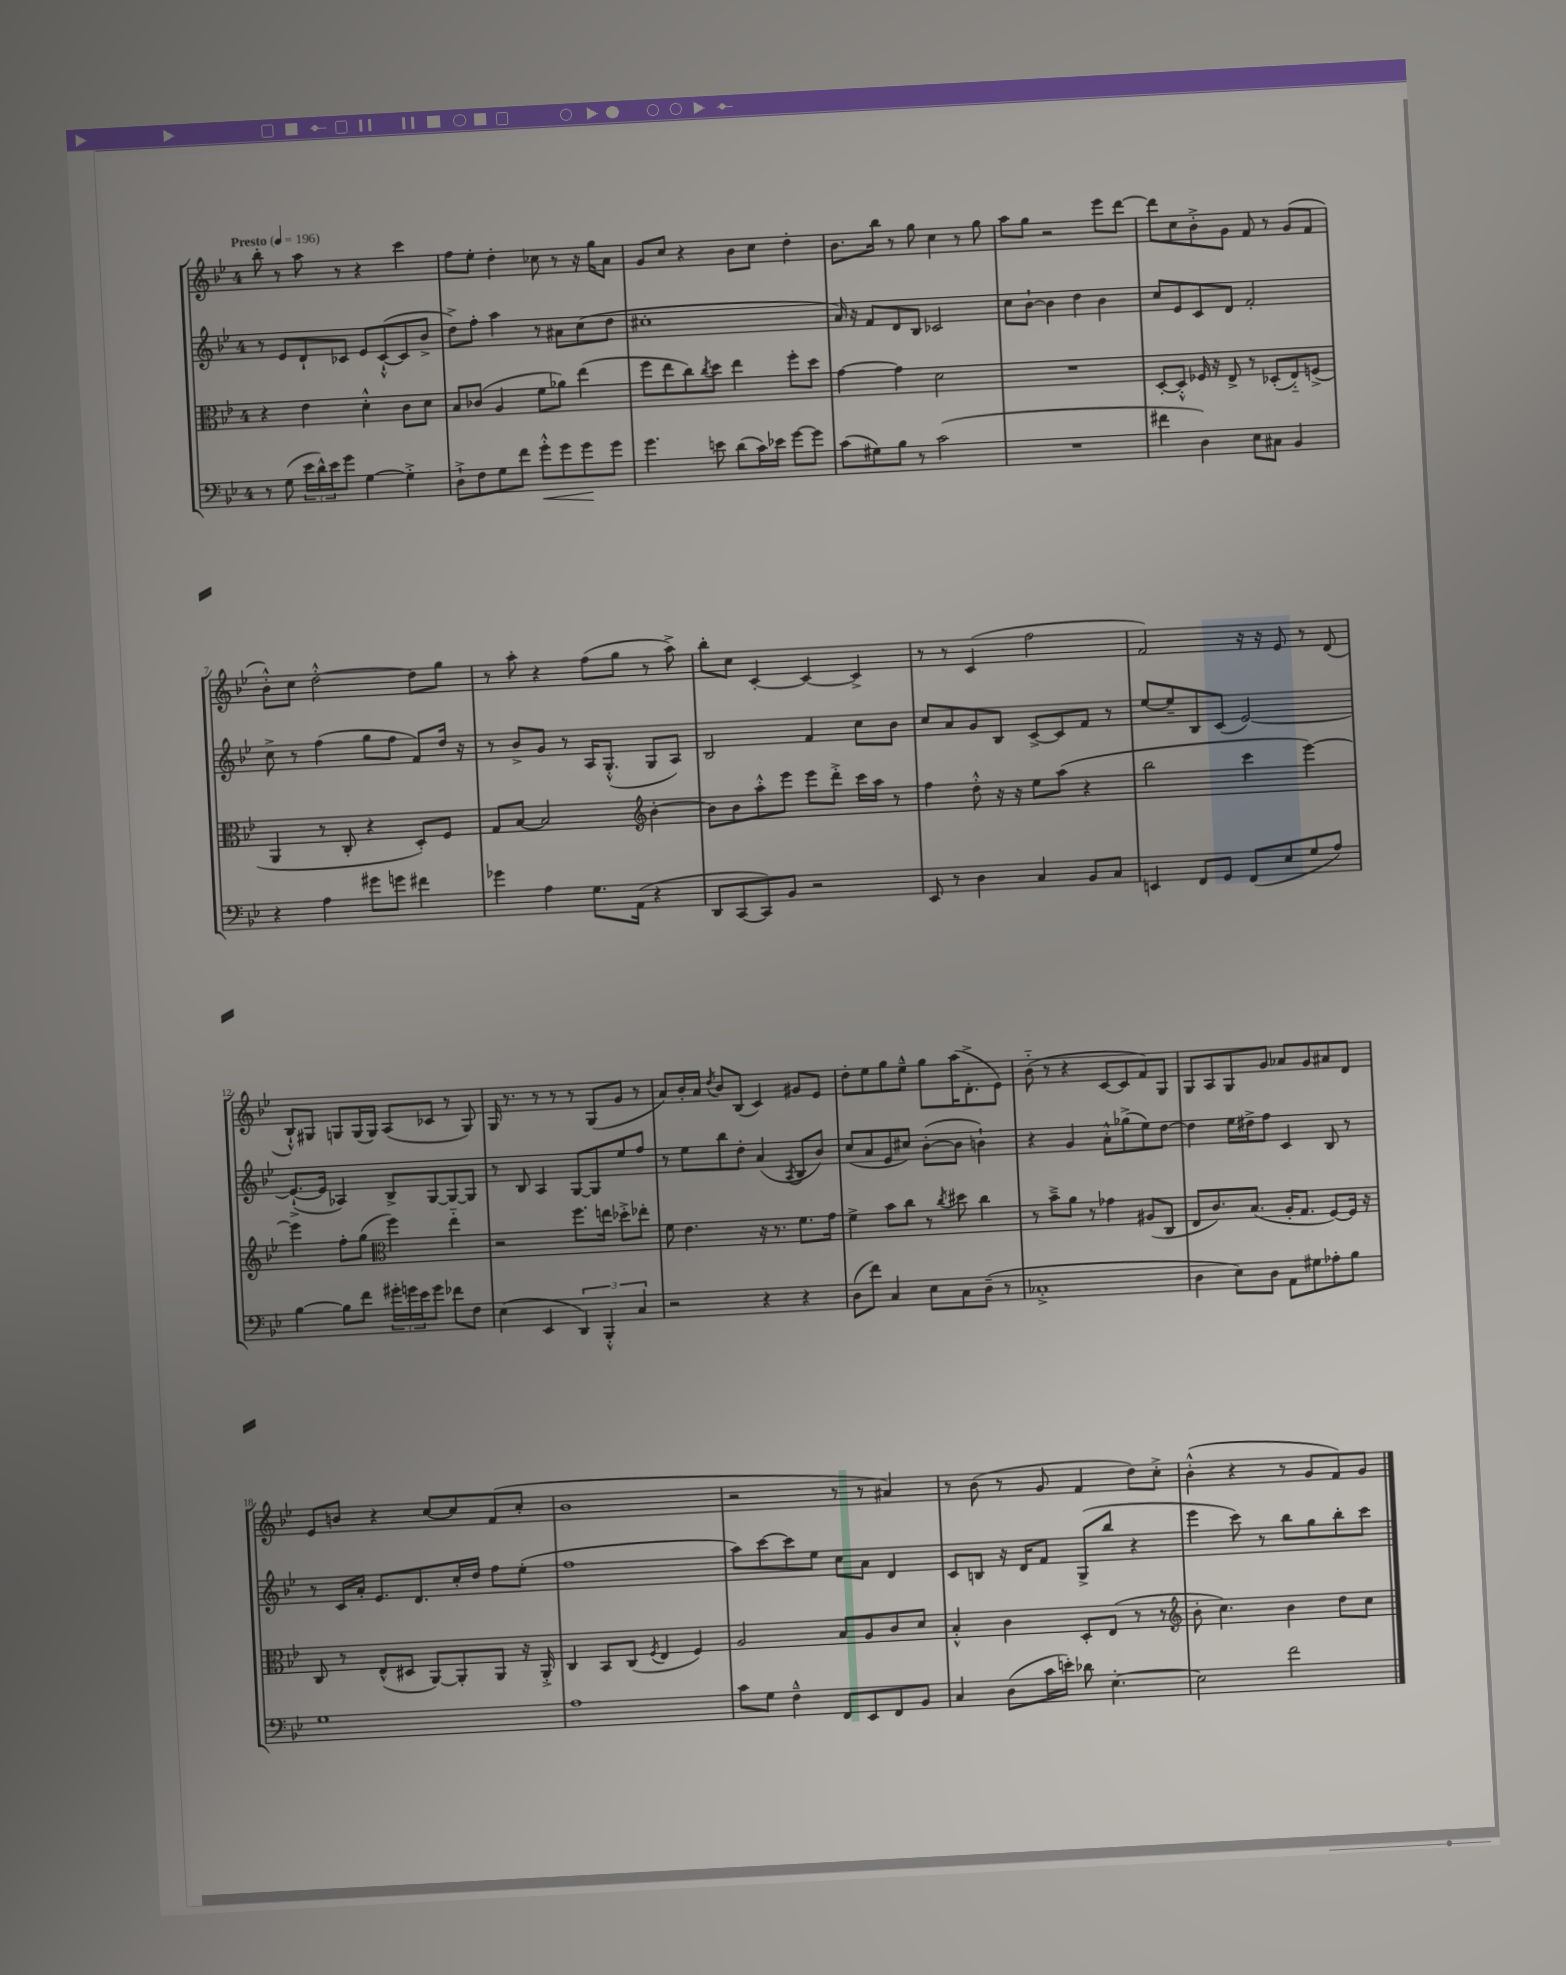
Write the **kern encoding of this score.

**kern	**kern	**kern	**kern
*staff4	*staff3	*staff2	*staff1
*clefF4	*clefC3	*clefG2	*clefG2
*k[b-e-]	*k[b-e-]	*k[b-e-]	*k[b-e-]
*M4/4	*M4/4	*M4/4	*M4/4
*MM196	*MM196	*MM196	*MM196
8r	4r	8r	8bb-'
(8G	.	8e-	8r
24e-	4e-	8d`	8aa
24d^^)	.	.	.
24e-	.	.	.
8g	.	8c-	8r
[4G	4d'^^	8e-	4r
.	.	([8c-`^^	.
4G'^]	8c	8c-]	4ccc
.	8d	8b-^	.
=	=	=	=
8D`^	8B-	8dd^)	8ff
8F	(8c-	8ff'	8ee-'
8G	4A	4aa	4dd'
8f	.	.	.
8g'^^	8f	8r	8cc-
8g	8a-)	8a#	8r
8g	(4ee-	(8cc	16r
.	.	.	16gg
8g	.	8dd	8a
=	=	=	=
4.g	8ff	1cc#'	8g
.	8ee-	.	8cc
.	8cc)	.	4r
.	8qcc	.	.
8e	8dd	.	.
(8d	4ee-	.	8b-
16c)	.	.	8cc
16e-	.	.	.
[8g	8ff'	.	4dd'
8g]	8dd	.	.
=	=	=	=
(8c	[4g	16a)	8.b-
.	.	16r	.
8G#)	.	8f	.
.	.	.	16bb-
8B-	4g]	8d	8r
8r	.	8B-	8gg
(2c	2d	2c-	4cc
.	.	.	8r
.	.	.	8gg
=	=	=	=
1r	1r	8cc	8aa
.	.	[8b-`	8gg
.	.	4b-]	2r
.	.	4dd	.
.	.	4b-	8eee-
.	.	.	[8ddd
=	=	=	=
4f#	[8D'	8cc	8ddd]
.	8D'^^]	8e-	8cc
4D)	16F-	8c	8b-'^
.	16r	.	.
.	8E-^	8d	8g
8E-	8r	2f'	8f
8C#	(8D-'	.	8r
4BB-	8E-'~)	.	(8g
.	(8F^	.	8f
=	=	=	=
4r	4AA	8cc^	8b-'^^)
.	.	8r	8cc
4A	8r	(4ff	[2dd'^^
.	8C'	.	.
8g#	4r	8gg	.
8g	.	8ff	.
4f#	8D')	8f)	8dd]
.	8F	16dd	8gg
.	.	16r	.
=	=	=	=
4g-	8G	8r	8r
.	[8B-	8b-^	8aa'
4A	2B-]	8g	4r
.	.	8r	.
8.G	.	16A	(8ff
.	.	(8.G'^^	.
.	.	.	8gg
(16AA	.	.	.
*	*clefG2	*	*
4r	[4b-'	8G	8r
.	.	8A)	8aa^)
=	=	=	=
8DD	8b-]	2B-	8bb-'
[8CC	8b-	.	8cc
8CC])	8aa'^^	.	[4c'
8BB-	8eee-	.	.
2r	8eee-	4f	4c_
.	8ddd'^	.	.
.	16ccc	8cc	4c^]
.	16aa	.	.
.	8r	8b-	.
=	=	=	=
8EE-	4ff	8cc	8r
8r	.	8a	8r
4D	8dd'^^	8g	(4c
.	16r	8B-	.
.	16r	.	.
4C	8ee-	[8c^	2ff
.	(8aa	8c]	.
8BB-	4r	8f	.
8C	.	8r	.
=	=	=	=
4EE	2bb-	[8ee-	2f)
.	.	8ee-~]	.
8FF	.	8B-	.
8GG	.	(8c	.
(8FF	4ccc	[2e-)	16r
.	.	.	16r
8E-	.	.	8e-
8G	[4eee-)	.	8r
8A)	.	.	(8d
=	=	=	=
[4B-	4eee-]	(8.e-`^_	8B-`^^)
.	.	.	8G#
.	.	16e-]	.
8B-]	8ff'	4A-)	8G
8f	(8gg	.	(16G
.	.	.	16G)
*	*clefC3	*	*
24g#'	4ff)	8B-^	(8A
24g	.	.	.
24e-	.	.	.
8g	.	[8G	8c-
8f-	4ee-'~	8G_	8r
8F	.	8G]	8G)
=	=	=	=
(4E-	2r	8r	16G
.	.	.	8.r
.	.	8B-	.
4EE-	.	4A	8r
.	.	.	8r
6DD)	8.ff	[8G	8r
.	.	8G]	(8G
6BBB-'^^	.	.	.
.	16ee	.	.
.	8dd-'^	8ee-	8g
6C	.	.	.
.	8ee-'	8ff	8r
=	=	=	=
2r	8f	8r	8a)
.	4.e-	8ee-	16b-'
.	.	.	16a
.	.	.	8qdd
.	.	8bb-	8b-
.	.	8dd'	(8B-
4r	16r	(4a	4c)
.	8.r	.	.
.	.	8qA	.
4r	8.f	8B-	8g#
.	.	8b-)	8e-
.	16g	.	.
=	=	=	=
(8D	4f^	(8cc	8dd'
8f)	.	8a	8ee-
4C	8b-	8e-	8gg
.	8cc	8cc#)	8ee-~^^
8E-	8r	([8b-'	8gg
.	8qcc	.	.
8C	8dd#	8b-]	(16aa
.	.	.	8.d'^
(8D~	4cc	4b`)	.
8r	.	.	8e-)
=	=	=	=
1C-'^	8r	4r	(8b-'~
.	8b-~^	.	8r
.	8a	4g	4r
.	8r	.	.
.	4g-	8a'^^	[8c
.	.	(8gg-^	8c]
.	(8A#	8ee-)	8f)
.	8C	[8dd	8G
=	=	=	=
4D	8E-	4dd]	8G
.	8.c)	.	8A
8E-)	.	16ee-	8G
.	(8.B-	16dd#^	.
8D	.	8ff	8g
8AA	16A'	4c	8a-
.	8.G	.	.
8G#	.	.	8g
8A-'	[8F)	8B-	8a#
8B-	16F]	8r	8d
.	16r	.	.
=	=	=	=
1G	8C	8r	8e-
.	8r	16c	8b
.	.	16a'	.
.	(8E-^^	8.e-	4r
.	8D#	.	.
.	.	8.d	.
.	[8AA)	.	[8cc
.	8AA']	16cc'	8cc]
.	.	16dd	.
.	8AA	8ff	(8f
.	16r	(8ee-'	8cc'
.	16AA'^	.	.
=	=	=	=
1A	4C	1ff	1b-
.	8BB-	.	.
.	(8C	.	.
.	8qF	.	.
.	4E-	.	.
.	4F)	.	.
=	=	=	=
8c	2A	8aa)	2r
8G	.	[8ccc	.
4F~^^	.	8ccc]	.
.	.	8ee-	.
8FF	8B-	8cc	8r
8EE-	8A	8a	8r
8FF	8c	4d	4a#)
8BB-	8d	.	.
=	=	=	=
4C	4B-'^^	8c	8r
.	.	8B	(8b-
(8D	4c	16r	8r
.	.	16d	.
16c	.	8f	8g
16e')	.	.	.
8d-	8D'	(8G^	4f
[4.E-'	(8E-	8bb-	.
.	8r	4r	8dd)
.	8r	.	8cc'^
=	=	=	=
*	*clefG2	*	*
2E-]	8b-'	4eee-	(4b-'^^
.	4.cc)	.	.
.	.	8ccc)	4r
.	.	8r	.
2f	4b-	8bb-	8r
.	.	8gg	8g
.	8dd	8bb-'	8f)
.	8cc	8ccc	8g
==	==	==	==
*-	*-	*-	*-
